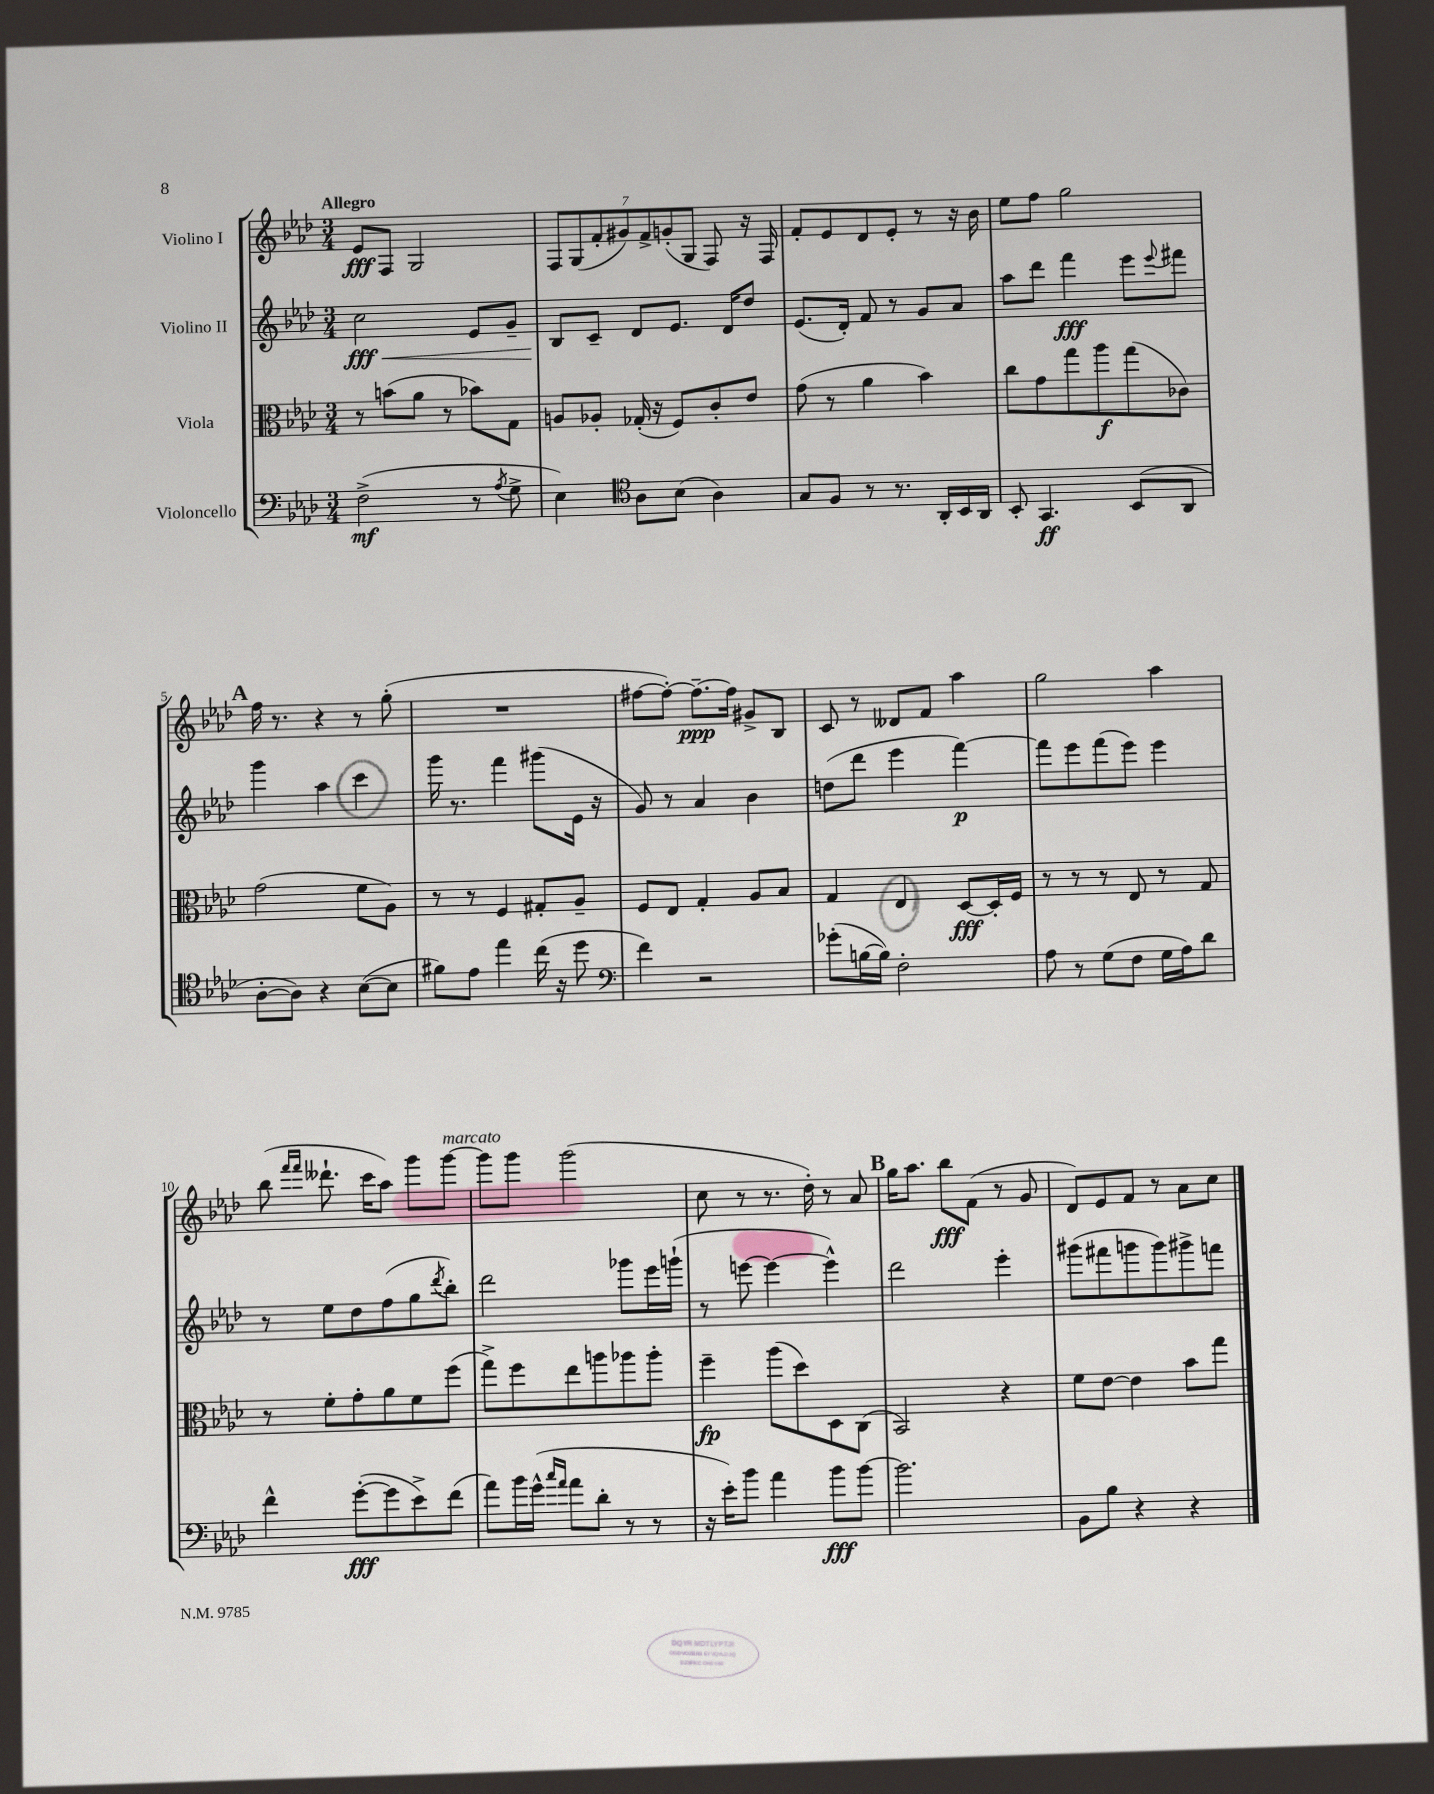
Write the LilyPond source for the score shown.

<<
\new StaffGroup <<
\new Staff = "s0" \with { instrumentName = "Violino I" } {
    \clef treble \key aes \major \numericTimeSignature \time 3/4 \tempo "Allegro"
    ees'8\fff f8 g2 |
    \tuplet 7/4 { f8 g8( f'8-. gis'8) f'8-> g'8-.( g8 } f8) r16 f16 |
    f'8-. ees'8 des'8 ees'8-. r8 r16 bes'16 |
    ees''8 f''8 g''2 |
    \mark \markup { \bold "A" } f''16 r8. r4 r8 g''8-.( |
    R2. |
    fis''8~ fis''8~-.) fis''8.~--\ppp fis''16 gis'8-> bes8 |
    c'8 r8 deses'8 f'8 aes''4 |
    g''2 aes''4 |
    bes''8( \grace { f'''16 f'''16 } deses'''8.-! c'''16 aes''8) g'''8 g'''8~^\markup { \italic "marcato" } |
    g'''8 g'''8 g'''2( |
    c''8 r8 r8. des''16-.) r8 aes'8 |
    \mark \markup { \bold "B" } g''16 aes''8. bes''8\fff f'8( r8 g'8 |
    des'8) ees'8 f'8 r8 aes'8 c''8 \bar "|." |
}
\new Staff = "s1" \with { instrumentName = "Violino II" } {
    \clef treble \key aes \major \numericTimeSignature \time 3/4
    c''2\fff\< ees'8 g'8-- |
    bes8\! c'8-- des'8 ees'8. des'16 des''8 |
    ees'8.( des'16-.) f'8 r8 g'8 aes'8 |
    aes''8 des'''8 f'''4\fff ees'''8 \appoggiatura { ees'''8 } fis'''8 |
    \mark \markup { \bold "A" } g'''4 aes''4 c'''4 |
    g'''16 r8. f'''4 gis'''8( ees'16 r16 |
    g'8) r8 aes'4 bes'4 |
    d''8( des'''8 ees'''4 f'''4~\p) |
    f'''8 ees'''8 f'''8( ees'''8) ees'''4 |
    r8 ees''8 des''8 f''8( g''8 \acciaccatura { des'''8 } bes''8-.) |
    des'''2 ges'''8 ees'''16 g'''16-!( |
    r8 e'''8~ e'''4~ e'''4-^) |
    \mark \markup { \bold "B" } des'''2 ees'''4-. |
    gis'''8( fis'''8 g'''8 g'''8) gis'''8-> f'''8 \bar "|." |
}
\new Staff = "s2" \with { instrumentName = "Viola" } {
    \clef alto \key aes \major \numericTimeSignature \time 3/4
    r8 b'8( aes'8 r8 bes'8) g8 |
    a8 aes8-. ges16-.( r16 f8) c'8-. ees'8 |
    g'8( r8 aes'4 bes'4) |
    c''8 g'8 g''8 aes''8\f g''8( ces'8) |
    \mark \markup { \bold "A" } g'2( f'8 aes8) |
    r8 r8 f4 gis8-. aes8-- |
    f8 ees8 g4-. aes8 bes8 |
    g4 ees4 des8~\fff des16-. f16 |
    r8 r8 r8 ees8 r8 g8 |
    r8 f'8-. g'8-. aes'8 f'8 f''8( |
    g''8->) f''8 ees''8 a''8 aes''8 aes''8-. |
    f''4--\fp aes''8( des''8) des8 c8( |
    \mark \markup { \bold "B" } bes,2) r4 |
    f'8 ees'8~ ees'4 bes'8 g''8 \bar "|." |
}
\new Staff = "s3" \with { instrumentName = "Violoncello" } {
    \clef bass \key aes \major \numericTimeSignature \time 3/4
    f2->\mf( r8 \acciaccatura { aes8 } g8-> |
    ees4) \clef tenor aes8 bes8( aes4) |
    g8 f8 r8 r8. aes,16-. bes,16 aes,16 |
    bes,8-. g,4.\ff bes,8( aes,8 |
    \mark \markup { \bold "A" } aes8~-. aes8) r4 bes8~( bes8 |
    fis'8) ees'8 ees''4 c''16( r16 des''8 |
    \clef bass f'4) r2 |
    ges'8-.( b16~ b16) f2-. |
    aes8 r8 g8( f8 g16 aes16) des'8 |
    f'4-^ g'8~-.\fff( g'8 ees'8->) f'8( |
    aes'8) bes'16 g'16-^( \grace { c''16 aes'16 } aes'8 des'8-. r8 r8 |
    r16 ees'16-.) bes'8 aes'4 bes'8\fff bes'8~ |
    \mark \markup { \bold "B" } bes'2. |
    bes,8 bes8 r4 r4 \bar "|." |
}
>>
>>
